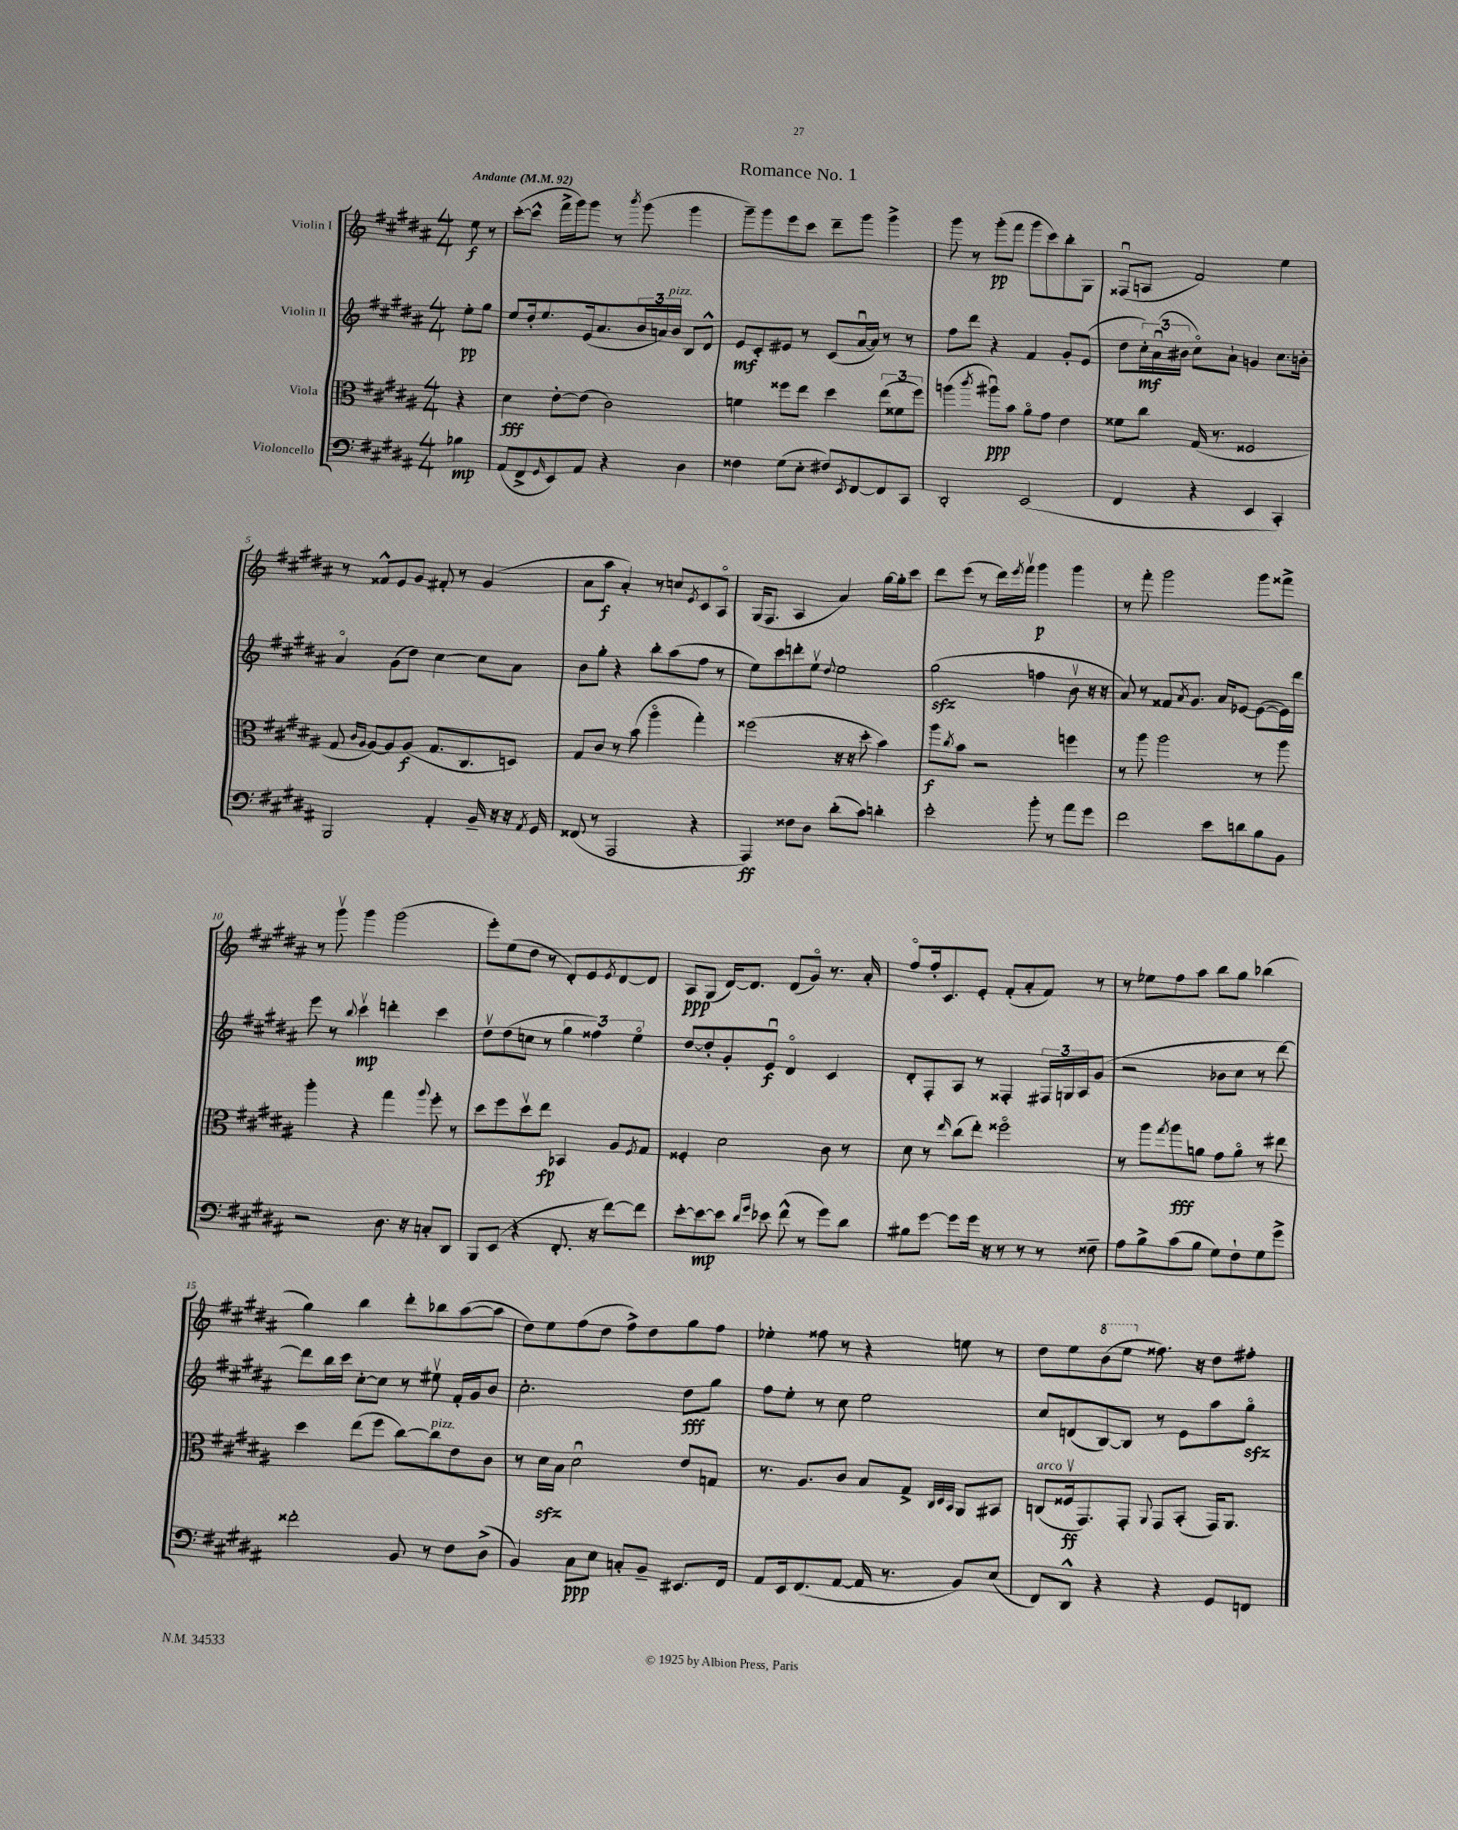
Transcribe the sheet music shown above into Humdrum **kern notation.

**kern	**kern	**kern	**kern
*staff4	*staff3	*staff2	*staff1
*clefF4	*clefC3	*clefG2	*clefG2
*k[f#c#g#d#a#]	*k[f#c#g#d#a#]	*k[f#c#g#d#a#]	*k[f#c#g#d#a#]
*M4/4	*M4/4	*M4/4	*M4/4
*MM92	*MM92	*MM92	*MM92
4B-\	4r	8ee'\L	8ee\
.	.	8gg#\J	8r
=	=	=	=
(8AA#/L	4d#\	8ee/L	([8ccc#'\L
8FF#^/	.	16dd#'/k	8ccc#^^\]J
.	.	8.ee/	.
16qqGG#/	.	.	.
8EE/)	[8e'\L	.	16fff#^\LL
.	.	.	16ggg#\J)
8AA#/J	(8e\]J	(16e/k	8ggg#\J
.	.	8.a#/	.
4r	2c#\)	.	8r
.	.	.	8qbbb/
.	.	24b/L	(8ggg#\
.	.	24a/)	.
.	.	24b/JJ	.
4D#\	.	8B/L	4ggg#\
.	.	8d#^^/J	.
=	=	=	=
4F##\	4f\	8e/L	8ggg#~\L)
.	.	8c#'/	8ggg#\
(8G#\L	8ff##\L	8e#/J	8eee\
8E'\J	8ee\J	8r	8ccc#\J
8F#/L)	4dd#\	(8c#/L	8ddd#~\L
8qEE/	.	.	.
[8FF#/	.	[16a#u/L	8ggg#\J
.	.	16a#/]JJ)	.
8FF#/]	(12ee\L	8r	4ggg#^\
.	12f##\	.	.
8CC#/J	.	8r	.
.	12ff##\J)	.	.
=	=	=	=
2DD#'/	(4aa\	8ff#\L	8ggg#\
.	.	8ddd#\J	8r
.	8qccc#/	.	.
.	8aa#u\L)	4r	(8ggg#'\L
.	8b\J	.	8fff#\J
(2EE/	8a#o\L	4f#/	8ggg#\L
.	8g#\J	.	8ccc#\)
.	4e\	8g#'/L	8bb'\
.	.	(8e/J	8G#\J
=	=	=	=
4FF#/	8f##\L	8dd#\L	(8F##u/L
.	8cc#\J	24cc#'\L)	8A/J
.	.	(24a#u\	.
.	.	24b#\JJ	.
4r	(16G#/	8cc#o\L)	2f#/)
.	8.r	.	.
.	.	8a#`\J	.
4EE/	2F##/	4g/	.
4CC#'/)	.	8.cc#\L	4ee\
.	.	16b'\Jk	.
=	=	=	=
2BBB/	8G#/	4a#o/	8r
.	16qqc#/LL	.	.
.	16qqA#/JJ	.	.
.	[8A#/L)	.	8f##^^/L
.	8A#/]	(8g#\L	8e/
.	(8A#/J	8dd#\J)	8g#/J
4AA#'/	8.G#/L	[4cc#\	8f#'/
.	.	.	8r
.	8.C#/	.	.
16BB~/	.	8cc#\]L	(4g#/
16r	.	.	.
16r	8D/J)	8a#\J	.
8qAA#/	.	.	.
16GG#/	.	.	.
=	=	=	=
(8FF##/	8G#/L	8b\L	8a#\L
8r	8c#/J	8gg#'\J	8aa#\J
2AAA#/	8r	4r	4a#'/)
.	(8b\	.	.
.	4aa#o\	8bb'\L	8r
.	.	(8aa#\	8cc/L
.	.	.	8qe/
4r	4gg#'\)	8ff#\J	8c#/
.	.	8r	8A#o/J
=	=	=	=
4AAA#/)	(2ff##\	8ee\L)	(16G#/LK
.	.	.	8.F#/J
.	.	8ccc#\	.
8F##\L	.	8ddd'\	4A#/
8D#\J	.	8eev\J	.
.	.	8qqdd#/	.
(8d#'\L	16r	2ee\	4a#/)
.	16r	.	.
8c#\J)	8dd#'\	.	.
4d'\	4b\)	.	[16gg#\LL
.	.	.	16gg#'\]J
.	.	.	8ccc#\J
=	=	=	=
2e'\	8aa#\L	(2gg#\	8ddd#\L
.	8qcc#/	.	.
.	8b\J	.	(8eee\J
.	2r	.	8r
.	.	.	16ddd#\LL)
.	.	.	8qeee/
.	.	.	16fff#v\JJ
8b'\	.	4ff\	4ggg#\
8r	.	.	.
8a#\L	4ff\	8bv\	4ggg#\
8g#\J	.	16r	.
.	.	16r	.
=	=	=	=
2f#\	8r	8a#/)	8r
.	8aa#\	8r	8fff#'\
.	2aa#\	8f##/L	2ggg#\
.	.	8qa#/	.
.	.	8.g#/J	.
8e\L	.	.	.
.	.	16a#/LK	.
8d\	.	[8e-/J	.
8B\	8r	(8e-\_L	8ggg#\L
8BB\J	8aa#\	16e-\]L)	8fff##^\J
.	.	16ddd#\JJ	.
=	=	=	=
2r	4aa#'\	8eee\	8r
.	.	8r	8ggg#v\
.	.	8qqbb/	.
.	4r	4ccc#v\	4ggg#\
8.D#\	4gg#\	4ddd'\	(2ggg#\
16r	.	.	.
.	8qqaa#/	.	.
8C'/L	8ff#'\	4ccc#\	.
8DD#/J	8r	.	.
=	=	=	=
8BBB/L	8dd#\L	8dd#v\L	8eee'\L)
(8EE/J	8ff#\	(8dd#\	(8ee\
4r	8dd#v\	8cc\J	8dd#\J
.	8ee\J	8r	8r
8.FF#'/	4BB-/	6gg#\	8d#'/L)
.	.	.	8e/
.	.	6ff##\)	.
16r	.	.	.
.	.	.	8qe/
[8f#\L)	8A#/L	.	[8d#/
.	.	6eeo\	.
.	8qF#/	.	.
8f#\]J	8G#/J	.	8d#/]J
=	=	=	=
[8e'\L	4F##'/	[8dd#/L	8A#/L
8e\_	.	8dd#'/]	(8G#/J
8e\]J	2d#\	8g#'/	[16d#/LK)
.	.	.	8.d#/]J
16qqd#/LL	.	.	.
16qqg#/JJ	.	.	.
8e-\	.	8eu/J	.
(8f#^^\	.	4d#o/	(8d#/L
8r	.	.	8g#o/J)
8g#\L)	8c#\	4c#/	8.r
8d#\J	8r	.	.
.	.	.	16a#'/
=	=	=	=
8B#\L	8d#\	8d#'/L	8ff#o/L
[8g#\J	8r	8F#'/	16ff#'/k
.	.	.	8.c#/
.	16qqee/	.	.
8g#\]L	(8cc#\L	8A#/J	.
16g#\Jk	8ee'\J)	8r	8e'/J
16r	.	.	.
8r	2ff##o\	4F##'/	(8f#'/L
8r	.	.	8a#'/
8r	.	24F#/LL	8f#/J)
.	.	24G/	.
.	.	24A#/J	.
8F##~\	.	(8g#/J	8r
=	=	=	=
8A#\L	8r	2r	8r
8B^\	8aa#\L	.	8ee-\L
.	8qgg#/	.	.
(8c#\	8aa#\	.	8ff#\
8B\J	8a\J	.	8aa#\J
8G#\L)	8g#\L	8b-\L	8bb\L
8F#`\	8ao\J	8cc#\J	8gg#\J
8G#\	8r	8r	(4bb-\
8g#^\J	8ee#\	[8ddd#\)	.
=	=	=	=
2f##'\	4dd#\	8ddd#\]L	4gg#\)
.	.	16bb\L	.
.	.	16ccc#\JJ	.
.	(8ee\L	[8cc#'\L	4bb\
.	8ff#\J	8cc#\]J	.
8BB/	[8cc#\L)	8r	8ddd#'\L
8r	8cc#\]	8ee#v\	8bb-\
8F#\L	8e\	16f#'/LL	([8aa#\
.	.	16g#/J	.
(8D#^\J	8c#\J	8b/J	8aa#\]J
=	=	=	=
4BB/)	8r	2.cc#'\	8dd#\L)
.	16d#\LL	.	8ee\
.	16B\JJ	.	.
8C#\L	2d#u\	.	(8ff#\
8E\J	.	.	8dd#\J
8C'/L	.	.	8ff#^\L)
8BB~/J	.	.	8dd#\
8.EE#/L	8e/L	8dd#\L	8gg#\
.	8G/J	8gg#\J	8ff#\J
16FF#/Jk	.	.	.
=	=	=	=
8AA#/L	8.r	8ff#\L	4ee-'\
16EE/k	.	8ee'\J	.
(8.FF#/	8.A#/L	.	.
.	.	8r	8ff##\
[8AA#/J	8c#/J	8cc#\	8r
16AA#/]	8B/L	2ee\	4r
8.r	.	.	.
.	8G#^/J	.	.
.	32qqC#/LLL	.	.
.	32qqD#/	.	.
.	32qqBB/JJJ	.	.
8BB/L)	8AA#/L	.	8ee\
(8E/J	8BB#/J	.	8r
=	=	=	=
8FF#/L)	(8C/L	8cc#/L	8dd#\L
8DD#^^/J	16F##v/k	(8d/	8ee\
.	8.GG#/)	.	.
4r	.	[8B/)	(8bb\
.	8GG#'/J	8B/]J	8eee\J
.	8qqAA#/	.	.
4r	8GG#/L	8r	8.ff##\)
.	(8BB'/J	8e\L	.
.	.	.	16r
8GG#/L	16GG#/LK)	8aa#\	8dd#\L
.	8.AA#/J	.	.
8FF/J	.	8gg#o\J	8ff#'\J
==	==	==	==
*-	*-	*-	*-
